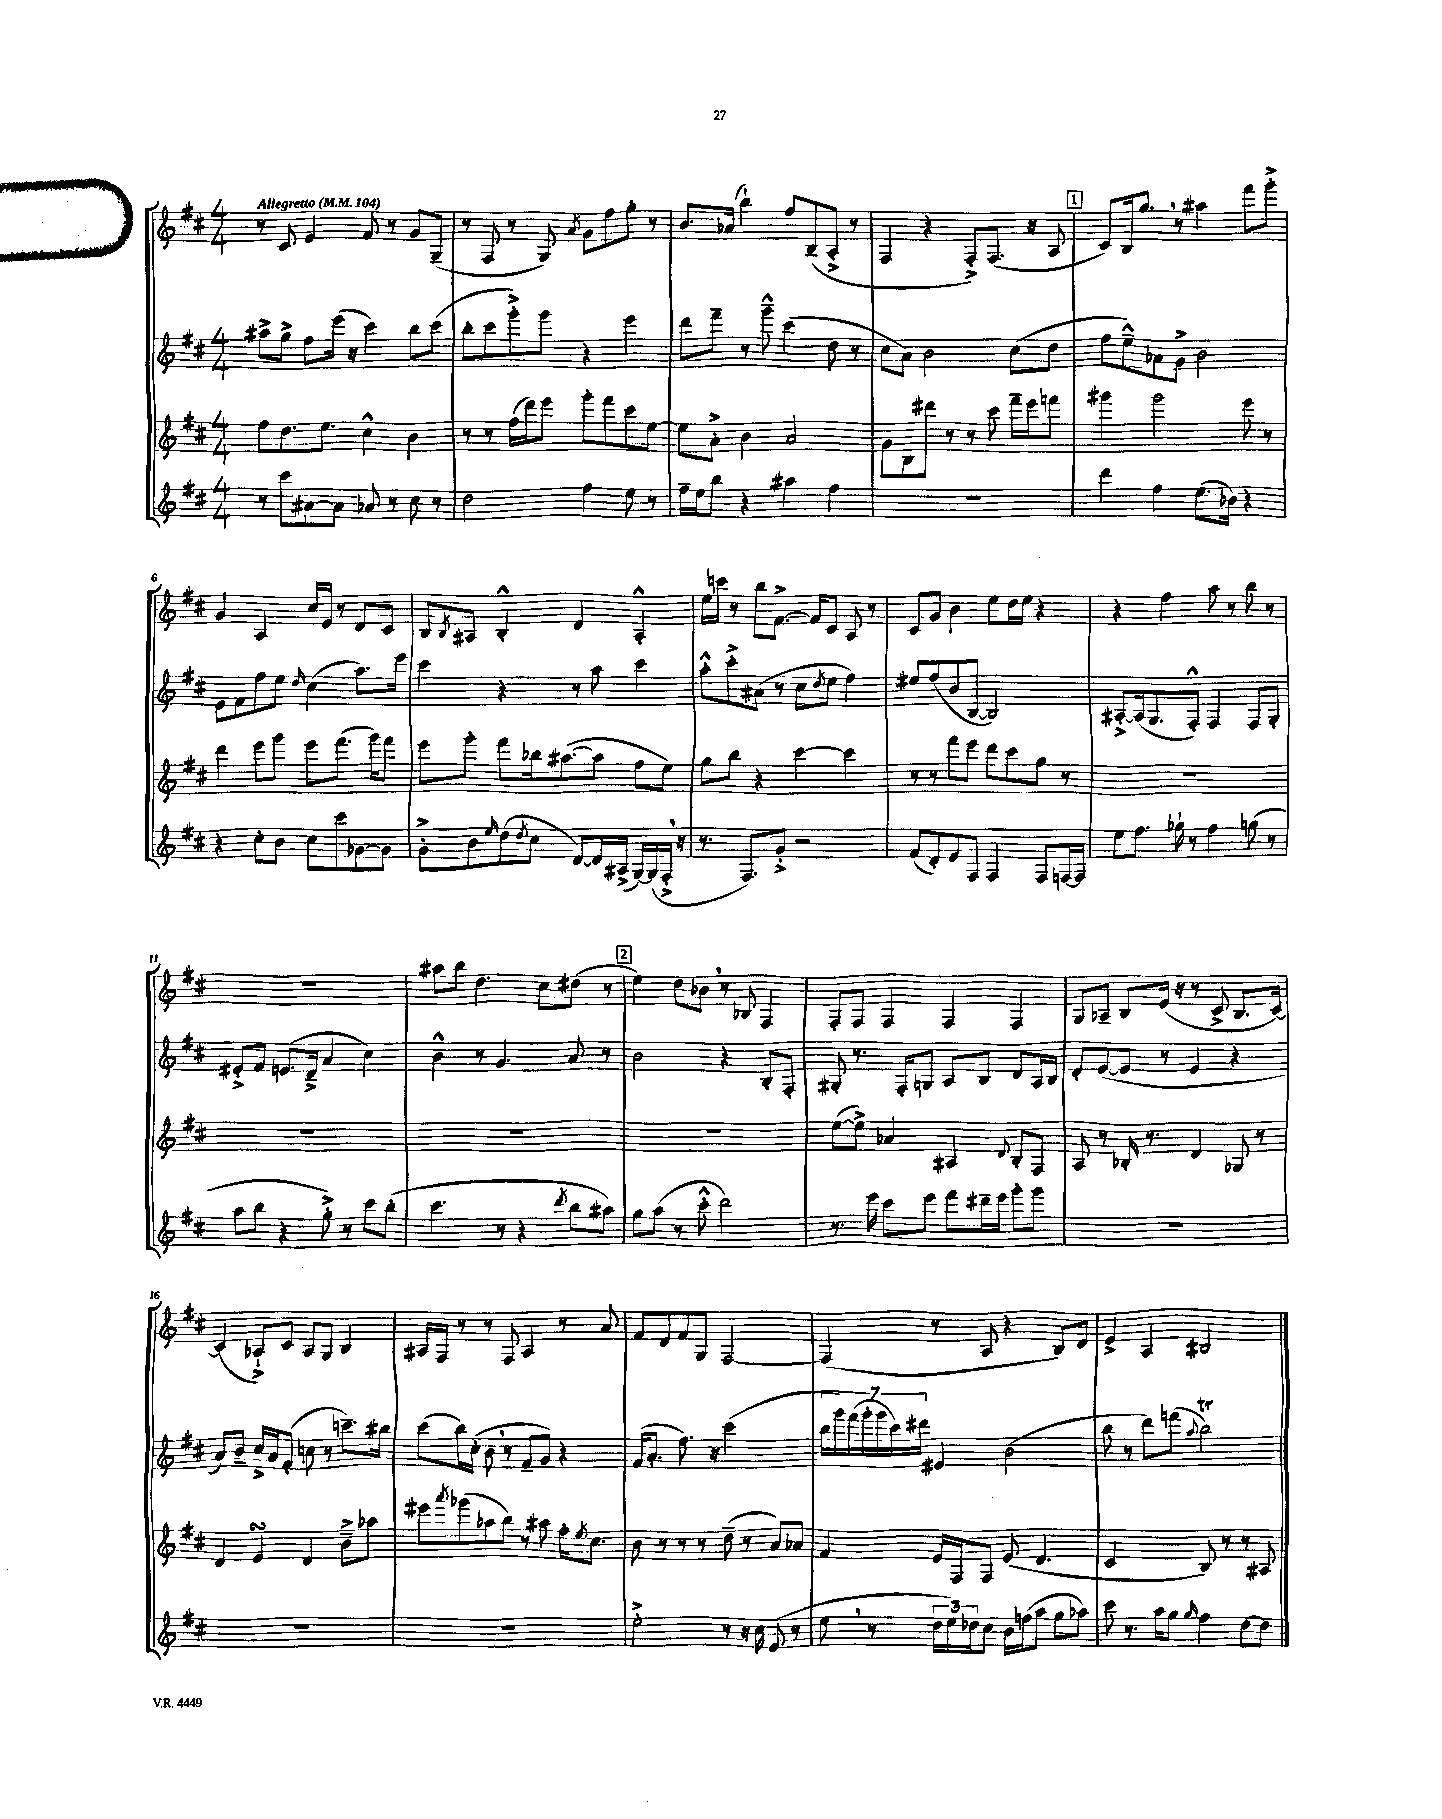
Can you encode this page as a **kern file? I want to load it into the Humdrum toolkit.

**kern	**kern	**kern	**kern
*part4	*part3	*part2	*part1
*staff4	*staff3	*staff2	*staff1
*clefG2	*clefG2	*clefG2	*clefG2
*k[f#c#]	*k[f#c#]	*k[f#c#]	*k[f#c#]
*M4/4	*M4/4	*M4/4	*M4/4
*MM104	*MM104	*MM104	*MM104
=1	=1	=1	=1
!	!	!	!LO:TX:a:B:t=Allegretto
8r	8ff#\L	8aa#X^\L	8r
8ccc#\L	8.dd\	8gg^\J	8c#/
[8a#X\	.	8ff#\L	4e/
.	8.ee\J	.	.
8a#\J]	.	(16eee\Jk	.
.	.	16r	.
8a-X/	4cc#^^\	4ccc#\)	8f#/
8r	.	.	8r
8cc#\	4b\	8bb\L	8g/L
8r	.	(8ccc#\J	(8G~/J
=2	=2	=2	=2
2dd\	8r	8bb'\L	8r
.	8r	8ccc#\	8F#/
.	(16ff#\LL	8ggg'^\)	8r
.	16ddd\J)	.	.
.	8eee\J	8ggg\J	8G/)
.	.	.	8qa/
4ff#\	8ggg'\L	4r	8g\L
.	8fff#\	.	8ff#\
8ee\	8ccc#\	4eee\	8gg'\J
8r	[8ee\J	.	8r
=3	=3	=3	=3
16ff#~\LL	8ee\L]	8ddd\L	8.b/L
16ee\J	.	.	.
8bb\J	8a'^\J	8fff#~\J	.
.	.	.	(16a-X/Jk
4r	4b\	8r	4bb`\)
.	.	8ggg~^^\	.
4aa#X\	2a/	(4ccc#\	8ff#/L
.	.	.	(8B~/
4ff#\	.	8dd\	8A'^/J
.	.	8r	8r
=4	=4	=4	=4
1r	8g\L	8cc#\L	4F#/
.	8B\	8a\J)	.
.	8ddd#X\J	2b\	4r
.	8r	.	.
.	8r	.	8F#'^/L)
.	8ccc#\	.	(8.F#/J
.	16fff#~\LL	(8cc#\L	.
.	16eee\J	.	16r
.	8fffn\J	8dd\J	8A/
!!LO:REH:place=s1:t=1
=5	=5	=5	=5
4ddd\	4ggg#X\	8ff#\L	8c#/L)
.	.	8ee~^^\)	16B/k
.	.	.	8.gg,/J
4ff#\	2ggg#\	8a-X\	.
.	.	8g^\J	8r
(8.ee\L	.	2b\	4aa#X\
16b-X\Jk)	.	.	.
4r	8eee\	.	8fff#\L
.	8r	.	8ggg'^\J
!!LO:LB:g=z
=6	=6	=6	=6
4r	4ddd\	8e\L	4g/
.	.	8f#\	.
8cc#'\L	8eee\L	8ff#\	4A/
8b\J	8ggg\J	8ee\J	.
.	.	16qqdd/	.
8cc#\L	8eee\L	(4cc#\	16cc#/LL
.	.	.	16e/JJ
8ccc#\	(8.fff#\J	.	8r
[8g-X\	.	8.aa\L)	8d/L
.	16ggg\KL)	.	.
8g-\J]	8fff#\J	.	8c#/J
.	.	16eee\Jk	.
=7	=7	=7	=7
8g'^\L	8eee\L	4ccc#\	8B/L
.	.	.	8qB/
8b\	8ggg'\J	.	8A#X/J
16qqee/	.	.	.
(8dd\	8fff#\L	4r	4B'^^/
8qdd/	.	.	.
8cc#\J	16bb-X\k	.	.
.	([8.aa#X\	.	.
[8d/L)	.	8r	4d/
16d/L]	8aa#\J]	8aa\	.
(16A#X^/JJ	.	.	.
[16G/LL)	8ff#\L	4ccc#\	4A#'^^/
(16G/]	.	.	.
16F#'^,/JJ	8ee\J)	.	.
16r	.	.	.
=8	=8	=8	=8
8.r	8gg\L	8aa'^^\L	16ee\LL
.	.	.	16cccn\JJ
.	8bb\J	8ccc#'^\	8r
8.F#/L)	.	.	.
.	4r	(8a#X\J	8bb\L
8g'^/J	.	8r	[8.f#^\J
2r	[4ccc#\	8cc#\L	.
.	.	.	16f#/KL]
.	.	8qdd/	.
.	.	8ee\J	8c#/J
.	4ccc#\]	4ff#\)	8A/
.	.	.	8r
=9	=9	=9	=9
(8f#/L	8r	8ee#X/L	8c#/L
8d'/)	8r	(8ff#/	8g/J
8e/	8fff#\L	8b/	4b\
8F#/J	8eee\J	[8B/J	.
4F#/	8ddd\L	2B/])	8ee\L
.	8ccc#\	.	16dd\L
.	.	.	16ee\JJ
8F#/L	8gg\J	.	4r
[16Fn/L	8r	.	.
16F/JJ]	.	.	.
=10	=10	=10	=10
8ee\L	1r	[8A#X'^/L	4r
8.ff#\J	.	(16A#/k]	.
.	.	8.G/	.
.	.	.	4ff#\
16gg-X`\	.	.	.
8r	.	8F#'^^/J)	.
4ff#\	.	4F#/	8aa\
.	.	.	8r
(8ggn\	.	8F#/L	8bb\
8r	.	8G'/J	8r
!!LO:LB:g=z
=11	=11	=11	=11
8aa\L	1r	8e#X'^/L	1r
8bb\J	.	8f#/J	.
4r	.	(8.en/L	.
.	.	16d~^/Jk	.
8gg'^\)	.	4a/	.
8r	.	.	.
8ccc#\L	.	4cc#\)	.
(8bb'\J	.	.	.
=12	=12	=12	=12
4.ccc#\	1r	4b^^\	8aa#X\L
.	.	.	8bb\J
.	.	8r	4.dd\
8r	.	4.g/	.
4r	.	.	.
.	.	.	8cc#\L
8qddd/	.	.	.
8bb\L	.	8a/	(8dd#X\J
8aa#X\J)	.	8r	8r
!!LO:REH:place=s1:t=2
=13	=13	=13	=13
8gg\L	1r	2b\	4ee\)
(8aa\J	.	.	.
8r	.	.	8dd\L
8ccc#'^^\	.	.	8b-X,\J
2ddd\)	.	4r	8r
.	.	.	8B-X/
.	.	8B'/L	4F#/
.	.	8F#'/J	.
=14	=14	=14	=14
8.r	([8ee\L	8G#X'/	8F#'/L
.	8ee^\J])	8.r	8F#/J
16eee\	.	.	.
8ccc#\L	4a-X/	.	4F#/
.	.	16F#'/KL	.
8eee\J	.	8Gn/J	.
8fff#\L	4A#X/	8A/L	4F#/
16ddd#X~\L	.	8B/J	.
16eee\JJ	.	.	.
.	8qqd/	.	.
8ggg'\L	8B'/L	8d/L	4F#/
8ggg\J	8F#/J	16A/L	.
.	.	16B/JJ	.
=15	=15	=15	=15
1r	8A/	8d'/L	8G/L
.	8r	([8e/	8A-X~/J
.	16B-X'/	8e/J]	8B/L
.	8.r	.	.
.	.	8r	(16e/Jk
.	.	.	16r
.	4d/	4e/	8r
.	.	.	8c#^/
.	8G-X/	4r	8.B/L
.	8r	.	.
.	.	.	[16c#/Jk)
!!LO:LB:g=z
=16	=16	=16	=16
1r	4d/	8a/L)	(4c#/]
.	.	8b~/J	.
.	4esSSS/	16cc#^/LL	8A-X`^/L)
.	.	16a/J	.
.	.	(8f#'/J	8c#/J
.	4d/	8ccn\	8A-/L
.	.	8r	8G/J
.	8b~^\L	8.cccn~\L)	4B/
.	8aa-X\J	.	.
.	.	16bb#X\Jk	.
=17	=17	=17	=17
1r	8eee#X\L	(8ccc#\L	16A#X/LL
.	.	.	16F#/JJ
.	8qaaa/	.	.
.	(8ggg-X\	16bb\L)	8r
.	.	(16cc#'\JJ	.
.	8aa-X\	8b,\	8r
.	8bb\J)	8r	8F#/
.	8r	8f#~/L	4A#/
.	8aa#X\	8g/J)	.
.	16ff#'\KL	4r	8r
.	8qee/	.	.
.	8.cc#\J	.	.
.	.	.	8a/
=18	=18	=18	=18
2ee'^\	8b\	(16f#/KL	8f#/L
.	.	8.a'/J	.
.	8r	.	8d/
.	8r	8.ff#\)	8f#/
.	8r	.	8G/J
.	.	16r	.
8r	(8dd~\	(2ccc#\	[2F#/
16r	8r	.	.
16cc#\	.	.	.
(8e/	8a/L)	.	.
8r	8a-X/J	.	.
=19	=19	=19	=19
8ee,\	4f#/	28bb\LL	(4F#/]
.	.	28ggg\)	.
.	.	(28fff#\	.
.	.	28ggg'\	.
8r	.	.	.
.	.	28ggg\	.
.	.	28ccc#\)	.
.	.	28ddd#X\JJ	.
24dd\LL	16e/LL	4e#X/	8r
24ee\)	.	.	.
.	16F#/J	.	.
24dd-X\J	.	.	.
8cc#\J	8F#/J	.	8A/
16b\LL	(8e/	(2b\	4r
(16ffn\J	.	.	.
8aa\J	4.d/	.	.
8gg\L	.	.	8B/L)
8aa-X\J)	.	.	8d/J
=20	=20	=20	=20
8ccc#\	2c#/	8bb\	4e^/
8.r	.	8r	.
.	.	8ddd\L)	4A/
16aa\KL	.	.	.
8gg\J	.	(8fffn\J	.
16qqgg/	.	8qqaa/	.
4ff#\	8B/)	2bbT\)	2B#X/
.	8r	.	.
[8dd\L	8r	.	.
8dd\J]	8A#X/	.	.
==	==	==	==
*-	*-	*-	*-
